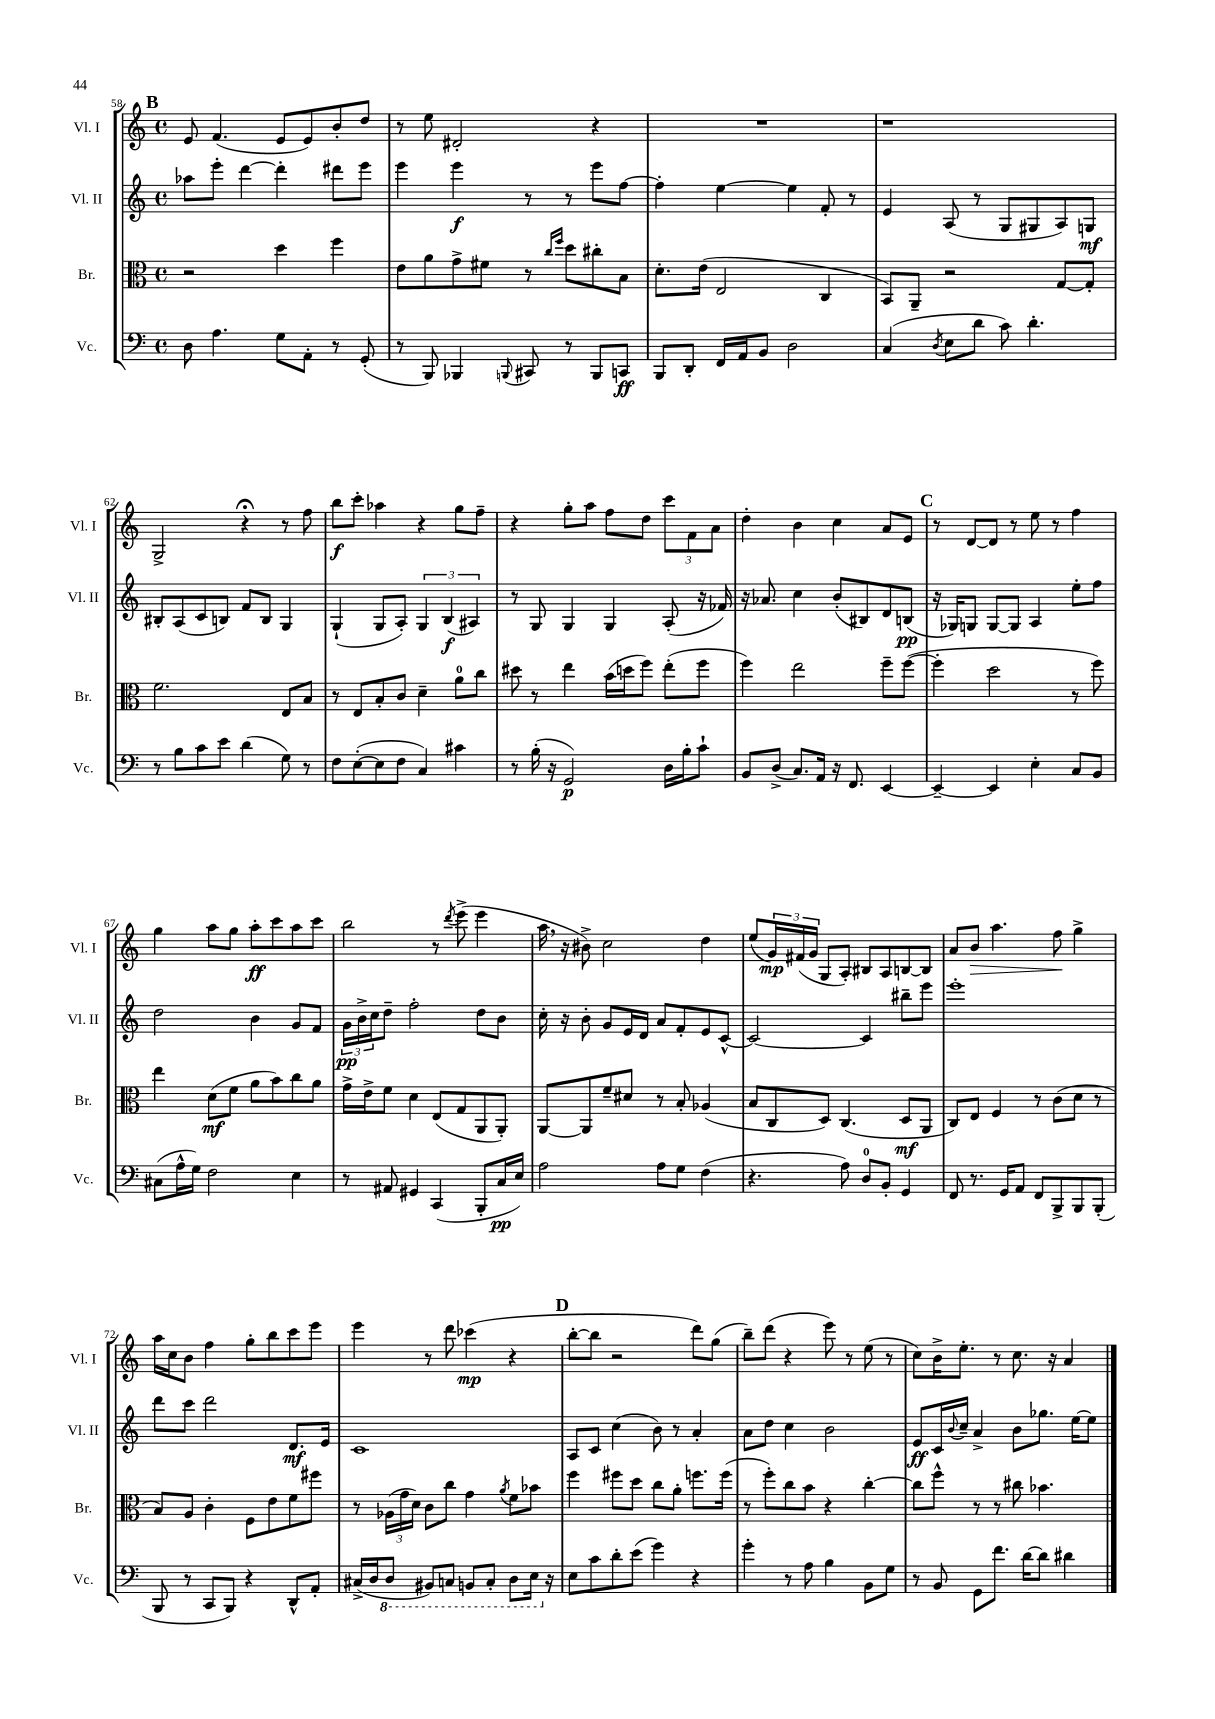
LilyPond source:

<<
\new StaffGroup <<
\new Staff = "s0" \with { instrumentName = "Vl. I" shortInstrumentName = "Vl. I" } {
    \clef treble \key c \major \defaultTimeSignature \time 4/4
    \mark \markup { \bold "B" } e'8 f'4.( e'8 e'8) b'8-. d''8 |
    r8 e''8 dis'2-. r4 |
    R1 |
    r1 |
    g2-> r4\fermata r8 f''8 |
    b''8\f c'''8-. aes''4 r4 g''8 f''8-- |
    r4 g''8-. a''8 f''8 d''8 \tuplet 3/2 { c'''8 f'8 a'8 } |
    d''4-. b'4 c''4 a'8 e'8 |
    \mark \markup { \bold "C" } r8 d'8~ d'8 r8 e''8 r8 f''4 |
    g''4 a''8 g''8 a''8-.\ff c'''8 a''8 c'''8 |
    b''2 r8 \acciaccatura { d'''8 } e'''8->( e'''4 |
    a''16 \breathe r16 bis'8->) c''2 d''4 |
    e''8( \tuplet 3/2 { g'16\mp) fis'16( g'16 } g8 a8-.) bis8 a8 b8~ b8 |
    a'8 b'8\> a''4. f''8\! g''4-> |
    a''16 c''16 b'8 f''4 g''8-. b''8 c'''8 e'''8 |
    e'''4 r8 d'''8 ces'''4\mp( r4 |
    \mark \markup { \bold "D" } b''8~-. b''8 r2 d'''8) g''8( |
    b''8--) d'''8( r4 e'''8) r8 e''8( r8 |
    c''8) b'16-> e''8.-. r8 c''8. r16 a'4 \bar "|." |
}
\new Staff = "s1" \with { instrumentName = "Vl. II" shortInstrumentName = "Vl. II" } {
    \clef treble \key c \major \defaultTimeSignature \time 4/4
    \mark \markup { \bold "B" } aes''8 e'''8-. d'''4~ d'''4-. dis'''8 e'''8 |
    e'''4 e'''4\f r8 r8 e'''8 f''8~ |
    f''4-. e''4~ e''4 f'8-. r8 |
    e'4 a8( r8 g8 gis8 a8) g8\mf |
    bis8-. a8( c'8 b8) f'8 b8 g4 |
    g4-!( g8 a8-.) \tuplet 3/2 { g4 b4\f( ais4) } |
    r8 g8 g4 g4 a8-.( r16 fes'16) |
    r16 aes'8. c''4 b'8-.( bis8) d'8 b8\pp( |
    \mark \markup { \bold "C" } r16 ges16) g8 g8~ g8 a4 e''8-. f''8 |
    d''2 b'4 g'8 f'8 |
    \tuplet 3/2 { g'16\pp b'16-> c''16 } d''8-- f''2-. d''8 b'8 |
    c''16-. r16 b'8-. g'8 e'16 d'16 a'8 f'8-. e'8 c'8~-^ |
    c'2~ c'4 bis''8-- e'''8 |
    e'''1-. |
    d'''8 c'''8 d'''2 d'8.\mf e'16 |
    c'1 |
    \mark \markup { \bold "D" } a8 c'8 c''4( b'8) r8 a'4-. |
    a'8 d''8 c''4 b'2 |
    e'8\ff c'16 \appoggiatura { b'8 } c''16-- a'4-> b'8 ges''8. e''16~ e''8 \bar "|." |
}
\new Staff = "s2" \with { instrumentName = "Br." shortInstrumentName = "Br." } {
    \clef alto \key c \major \defaultTimeSignature \time 4/4
    \mark \markup { \bold "B" } r2 d''4 f''4 |
    e'8 a'8 g'8-> fis'8 r8 \grace { c''16 f''16 } d''8 cis''8-. b8 |
    d'8.-. e'16( e2 c4 |
    b,8) a,8-- r2 g8~ g8-. |
    f'2. e8 b8 |
    r8 e8 b8-. c'8 d'4-- a'8-0 c''8 |
    dis''8 r8 e''4 b'16( d''16 f''8) e''8-.( f''8 |
    f''4) e''2 f''8-- f''8~( |
    \mark \markup { \bold "C" } f''4-. d''2 r8 f''8) |
    e''4 d'8\mf( f'8 a'8 b'8) c''8 a'8 |
    g'16-> e'16-> f'8 d'4 e8( g8 a,8 a,8-.) |
    a,8~ a,8 f'8-- dis'8 r8 b8-. aes4( |
    b8 c8 d8) c4.( d8\mf a,8 |
    c8) e8 f4 r8 c'8( d'8 r8 |
    b8) a8 c'4-. f8 e'8 f'8 fis''8 |
    r8 \tuplet 3/2 { aes16( g'16 d'16) } c'8 c''8 g'4 \acciaccatura { a'8 } f'8 bes'8 |
    \mark \markup { \bold "D" } f''4 fis''8 d''8 c''8 a'8-. f''8. f''16( |
    r8 f''8-.) c''8 b'8 r4 c''4~-. |
    c''8 f''8-^ r8 r8 cis''8 bes'4. \bar "|." |
}
\new Staff = "s3" \with { instrumentName = "Vc." shortInstrumentName = "Vc." } {
    \clef bass \key c \major \defaultTimeSignature \time 4/4
    \mark \markup { \bold "B" } d8 a4. g8 a,8-. r8 g,8-.( |
    r8 b,,8) bes,,4 \appoggiatura { b,,8 } cis,8 r8 b,,8 c,8\ff |
    b,,8 d,8-. f,16 a,16 b,8 d2 |
    c4( \acciaccatura { d8 } e8 d'8 c'8) d'4.-. |
    r8 b8 c'8 e'8 d'4( g8) r8 |
    f8 e8~-.( e8 f8 c4) cis'4 |
    r8 b16-.( r16 g,2\p) d16 b16-. c'8-! |
    b,8 d8->( c8.) a,16 r16 f,8. e,4~ |
    \mark \markup { \bold "C" } e,4~-- e,4 e4-. c8 b,8 |
    cis8( a16-^ g16) f2 e4 |
    r8 ais,8 gis,4 c,4( b,,8-. c16\pp e16) |
    a2 a8 g8 f4( |
    r4. a8) d8-0 b,8-. g,4 |
    f,8 r8. g,16 a,8 f,8 b,,8-> b,,8 b,,8-.( |
    b,,8 r8 c,8 b,,8) r4 d,8-^ a,8-. |
    cis16->( d16 \ottava #-1 d,8 bis,,8) c,!8 b,,8 c,8-. d,8 e,16 \ottava #0 r16 |
    \mark \markup { \bold "D" } e8 c'8 d'8-. e'8( g'4) r4 |
    g'4-. r8 a8 b4 b,8 g8 |
    r8 b,8 g,8 f'8. d'16~ d'8 dis'4 \bar "|." |
}
>>
>>
\layout { \context { \Score currentBarNumber = #58 } }
